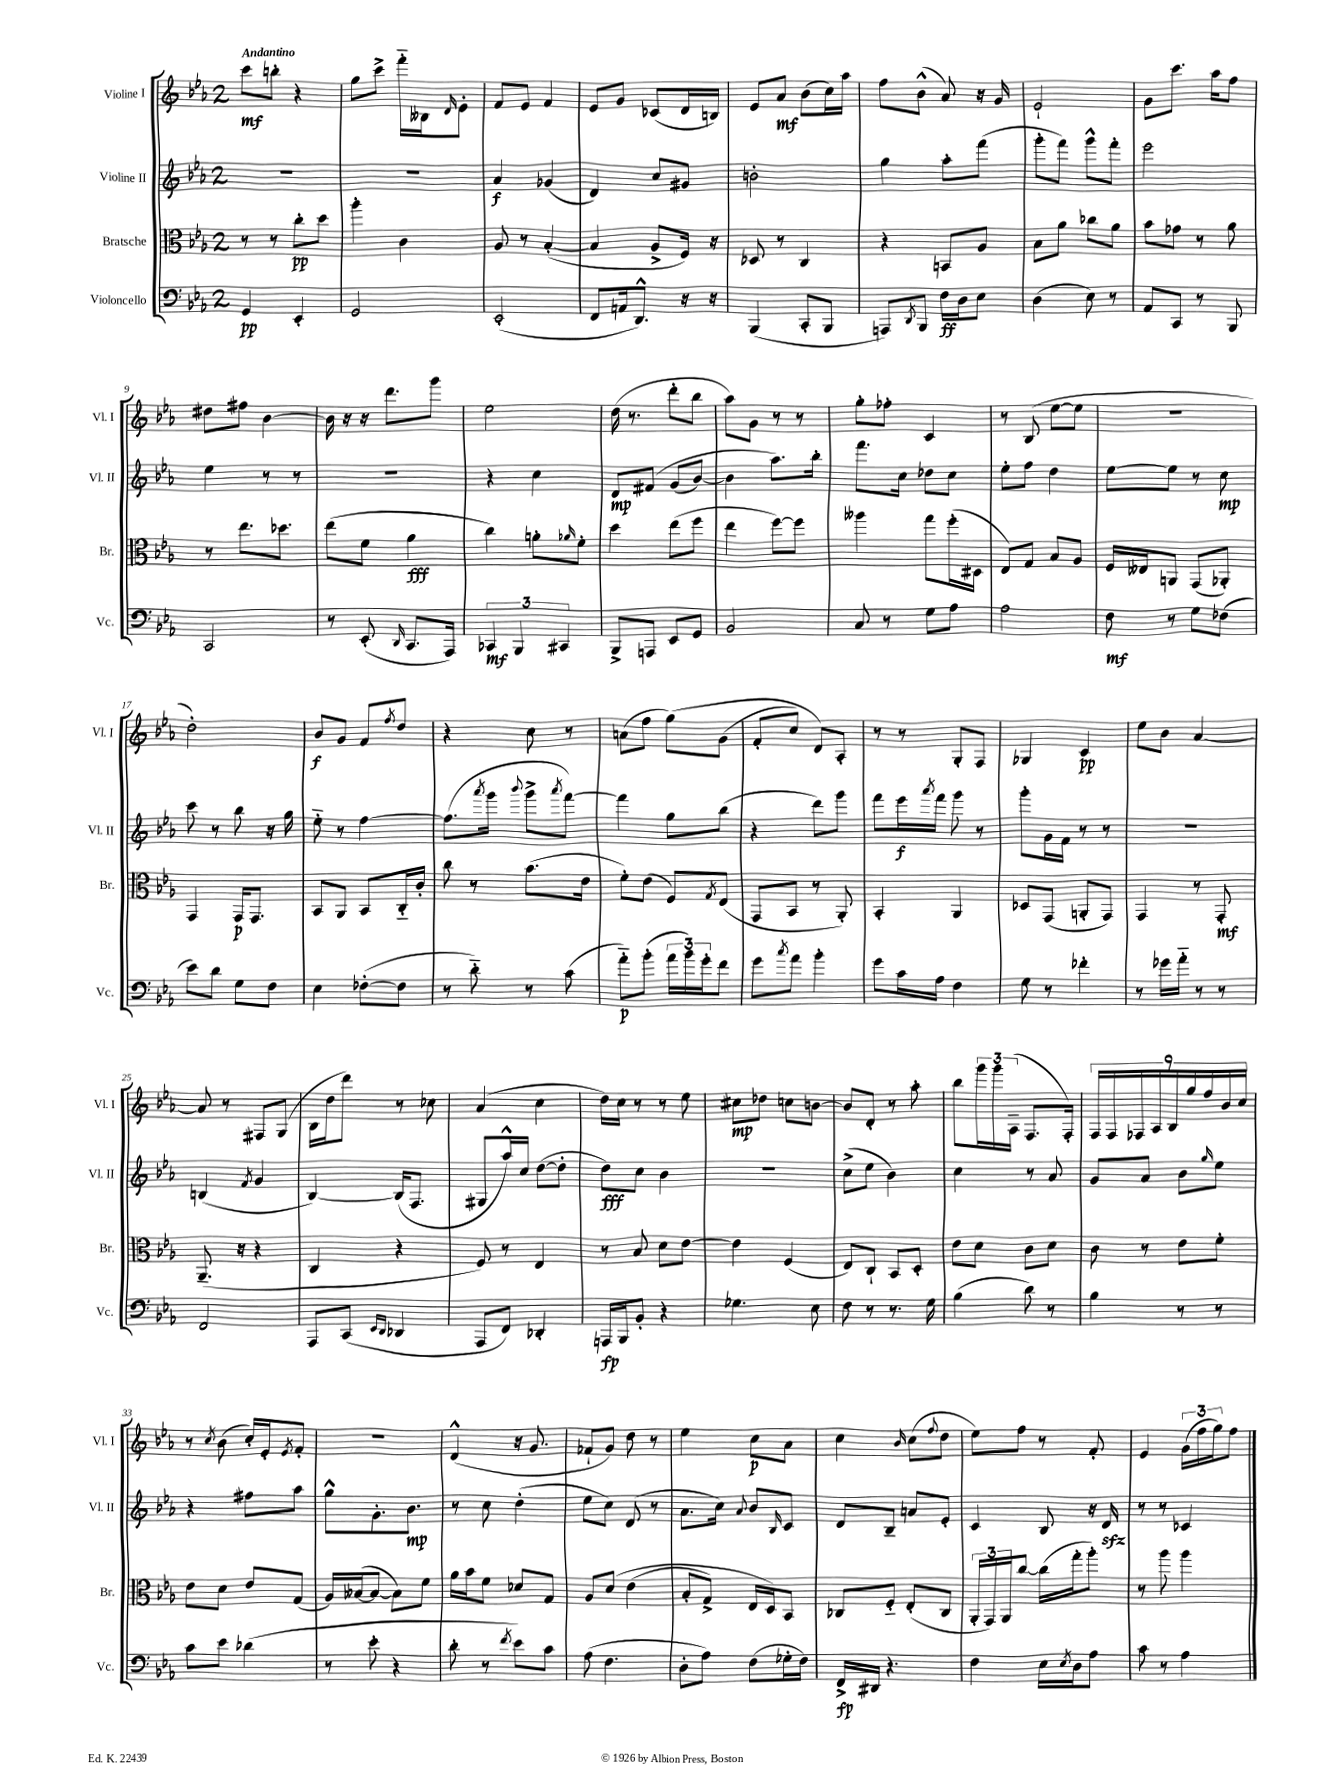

**kern	**kern	**kern	**kern
*staff4	*staff3	*staff2	*staff1
*clefF4	*clefC3	*clefG2	*clefG2
*k[b-e-a-]	*k[b-e-a-]	*k[b-e-a-]	*k[b-e-a-]
*M2/4	*M2/4	*M2/4	*M2/4
4GG	8r	2r	8ccc
.	8r	.	8bb'
4EE-'	8cc'	.	4r
.	8dd	.	.
=	=	=	=
2GG	4aa-'	2r	8gg
.	.	.	8ccc^
.	4c	.	16fff'~
.	.	.	16B--
.	.	.	16qqd
.	.	.	8e-'
=	=	=	=
(2EE-'	8A-	4a-	8f
.	8r	.	8e-
.	([4B-'	(4g-	4f
=	=	=	=
8FF	4B-]	4d)	8e-
16AA	.	.	8g
8.DD^^)	.	.	.
.	8A-^	8cc	(8c-
16r	16F)	8g#	16d
16r	16r	.	16B)
=	=	=	=
(4BBB-	8D-	2b'	8e-
.	8r	.	8a-
8CC'	4C	.	(8b-
8BBB-	.	.	16cc)
.	.	.	16aa-
=	=	=	=
8AAA)	4r	4gg	8ff
8qDD	.	.	.
8BBB-	.	.	(8b-^^
16F	8BB	8aa-'	8a-)
16D	.	.	.
8E-	8A-	(8fff	16r
.	.	.	16g
=	=	=	=
(4D	8B-	8ggg'	2e-`
.	8a-	8fff)	.
8E-)	8cc-	8ggg^^	.
8r	8a-	8fff'	.
=	=	=	=
8AA-	8b-	2eee-	8g
8CC	8g-	.	8.ccc
8r	8r	.	.
.	.	.	16aa-
8BBB-	8a-	.	8ff
=	=	=	=
2CC	8r	4ee-	8dd#
.	8.ee-	.	8ff#
.	.	8r	[4b-
.	8.dd-	.	.
.	.	8r	.
=	=	=	=
8r	(8ee-	2r	16b-]
.	.	.	16r
(8EE-'	8f	.	16r
.	.	.	8.ddd
16qqDD	.	.	.
8.CC	4a-	.	.
.	.	.	8ggg
16AAA-)	.	.	.
=	=	=	=
6CC-	4cc)	4r	2ee-
6BBB-	.	.	.
.	8a'	4cc	.
6CC#	.	.	.
.	16qqa-	.	.
.	8f'	.	.
=	=	=	=
8BBB-^	4dd	8d	(16dd
.	.	.	8.r
8AAA	.	&(8f#	.
8EE-	(8ee-	(8g	8ddd'
8GG	8ff	[8b-)	8bb-
=	=	=	=
2BB-	4ee-	4b-]	8aa-)
.	.	.	8g
.	[8ff)	8.aa-&)	8r
.	8ff]	.	8r
.	.	16bb-'	.
=	=	=	=
8C	4aa--	8.fff	8gg'
8r	.	.	8ff-'
.	.	16cc	.
8G	8gg	8dd-	4c
8A-	(16ff'	8cc	.
.	16D#	.	.
=	=	=	=
2A-	8E-)	8ee-'	8r
.	8G	8ff	(8B-
.	8B-	4dd	[8ee-
.	8A-	.	8ee-]
=	=	=	=
8F	16F	[8ee-	2r
.	16E--	.	.
8r	8AA	8ee-]	.
8G	(8GG	8r	.
(8F-	8AA-')	8cc	.
=	=	=	=
8e-)	4GG	8ccc	2dd')
8d	.	8r	.
8G	16GG	8bb-	.
.	8.GG	.	.
8F	.	16r	.
.	.	16gg	.
=	=	=	=
4E-	8BB-	8ee-'~	8b-
.	8AA-	8r	8g
([8F-'	8BB-	[4ff	8f
.	.	.	8qff
8F-]	16C'~	.	8dd
.	16c'	.	.
=	=	=	=
8r	8cc	(8.ff]	4r
8d'~)	8r	.	.
.	.	8qaaa-	.
.	.	16ggg	.
.	.	8qqbbb-	.
8r	(8.b-	8ggg^	8cc
.	.	8qaaa-	.
(8c	.	[8fff)	8r
.	16e-	.	.
=	=	=	=
8a-'~)	8f')	4fff]	(8a
(8b-'	(8e-	.	8ff
24a-	8F)	8gg	&(8gg)
24b-)	.	.	.
24g'	.	.	.
.	8qG	.	.
8f	(8E-	(8bb-	(8g
=	=	=	=
8g	8GG	4r	8f'
8qcc	.	.	.
8a-	8BB-	.	8cc)
4b-'	8r	8ddd)	8d&)
.	8AA-')	8ggg	8A-'
=	=	=	=
8g	4BB-'	8fff	8r
16c	.	16eee-	8r
.	.	8qaaa-	.
16A-	.	16fff	.
4F	4AA-	8ggg	8G'
.	.	8r	8F
=	=	=	=
8G	8D-	8ggg'	4G-
8r	(8GG	16g	.
.	.	16f	.
4f-'	8AA'	8r	4c
.	8GG)	8r	.
=	=	=	=
8r	4GG	2r	8ee-
16g-	.	.	8b-
16a-'~	.	.	.
8r	8r	.	[4a-
8r	8GG'	.	.
=	=	=	=
2FF	(8.AA-~	(4B	8a-]
.	.	.	8r
.	16r	.	.
.	.	8qf	.
.	4r	4g	8F#
.	.	.	(8G
=	=	=	=
8AAA-	4C	[4B-)	16B-
.	.	.	16dd
(8CC	.	.	8ddd)
16qqEE-	.	.	.
16qqDD	.	.	.
4DD-	4r	(16B-]	8r
.	.	8.F	.
.	.	.	8cc-
=	=	=	=
8AAA-	8F)	8G#	(4a-
8FF)	8r	16aa-^^)	.
.	.	16cc	.
4DD-'	4E-	([8dd	4cc
.	.	8dd']	.
=	=	=	=
16AAA	8r	8dd)	16dd)
16BBB-	.	.	16cc
8BB-'	8B-	8cc	8r
4r	8d	4b-	8r
.	[8e-	.	8ee-
=	=	=	=
4.G-	4e-]	2r	8cc#
.	.	.	8dd-
.	(4F	.	8cc
8E-	.	.	[8b
=	=	=	=
8F	8E-)	(8cc^	8b]
8r	8C`	8ee-	8d'
8.r	8BB-	4b-)	8r
.	8D'	.	8aa-'
16G	.	.	.
=	=	=	=
(4B-	8e-	4cc	8bb-
.	8d	.	24ggg
.	.	.	24ggg
.	.	.	(24A-~
8d)	8c	8r	8.F
8r	8d	8a-	.
.	.	.	16F')
=	=	=	=
4B-	8c	8g	18F
.	.	.	18F
.	.	.	18F-
.	8r	8a-	.
.	.	.	18A-
.	.	.	18B-
8r	8e-	8b-	.
.	.	.	18gg
.	.	.	18ff
.	.	16qqgg	.
8r	8f'	8ee-	.
.	.	.	18b-
.	.	.	18cc
=	=	=	=
8c	8e-	4r	8r
.	.	.	8qcc
8e-	8d	.	(8b-
(4d-	8e-	8ff#	16cc')
.	.	.	16e-'
.	.	.	8qe-
.	(8G	8aa-	8f'
=	=	=	=
8r	16A-)	8gg^^	2r
.	([16B--	.	.
8e-'	8B--_	8.g'	.
4r	8B--])	.	.
.	.	8.b-	.
.	8f	.	.
=	=	=	=
8d'	16a-	8r	(4d^^
.	16b-	.	.
8r	8f	8cc	.
8qf	.	.	.
8e-)	8d-	(4dd'	16r
.	.	.	8.g
8c	8G	.	.
=	=	=	=
(8A-	8A-	8ee-	8f-`
4.F	&(8d	8cc)	8g)
.	(4e-	(8d	8dd
.	.	8r	8r
=	=	=	=
8D'	8B-'	8.a-	4ee-
8A-)	8G^)	.	.
.	.	16cc)	.
.	.	8qqa-	.
(8F	16E-	8b-	8cc
.	16D&)	.	.
.	.	16qqB-	.
16G-'	8BB-	8c	8a-
16F)	.	.	.
=	=	=	=
16FF^	8C-	8d	4cc
16DD#	.	.	.
4.r	8F'~	8B-~	.
.	.	.	16qqb-
.	(8E-'	8a	(8cc
.	.	.	8qqff
.	8C-	8e-'	8dd
=	=	=	=
4F	24AA-'	4c	8ee-)
.	24GG)	.	.
.	24AA-	.	.
.	[8cc	.	8ff
16E-	(16cc]	8B-	8r
8qE-	.	.	.
16D	16gg'	.	.
8A-	8aa-')	16r	8f'
.	.	16d	.
=	=	=	=
8c	8r	8r	4e-
8r	8aa-	8r	.
4A-	4aa-	4c-	(24g
.	.	.	24ff
.	.	.	24gg)
.	.	.	8ff
==	==	==	==
*-	*-	*-	*-
